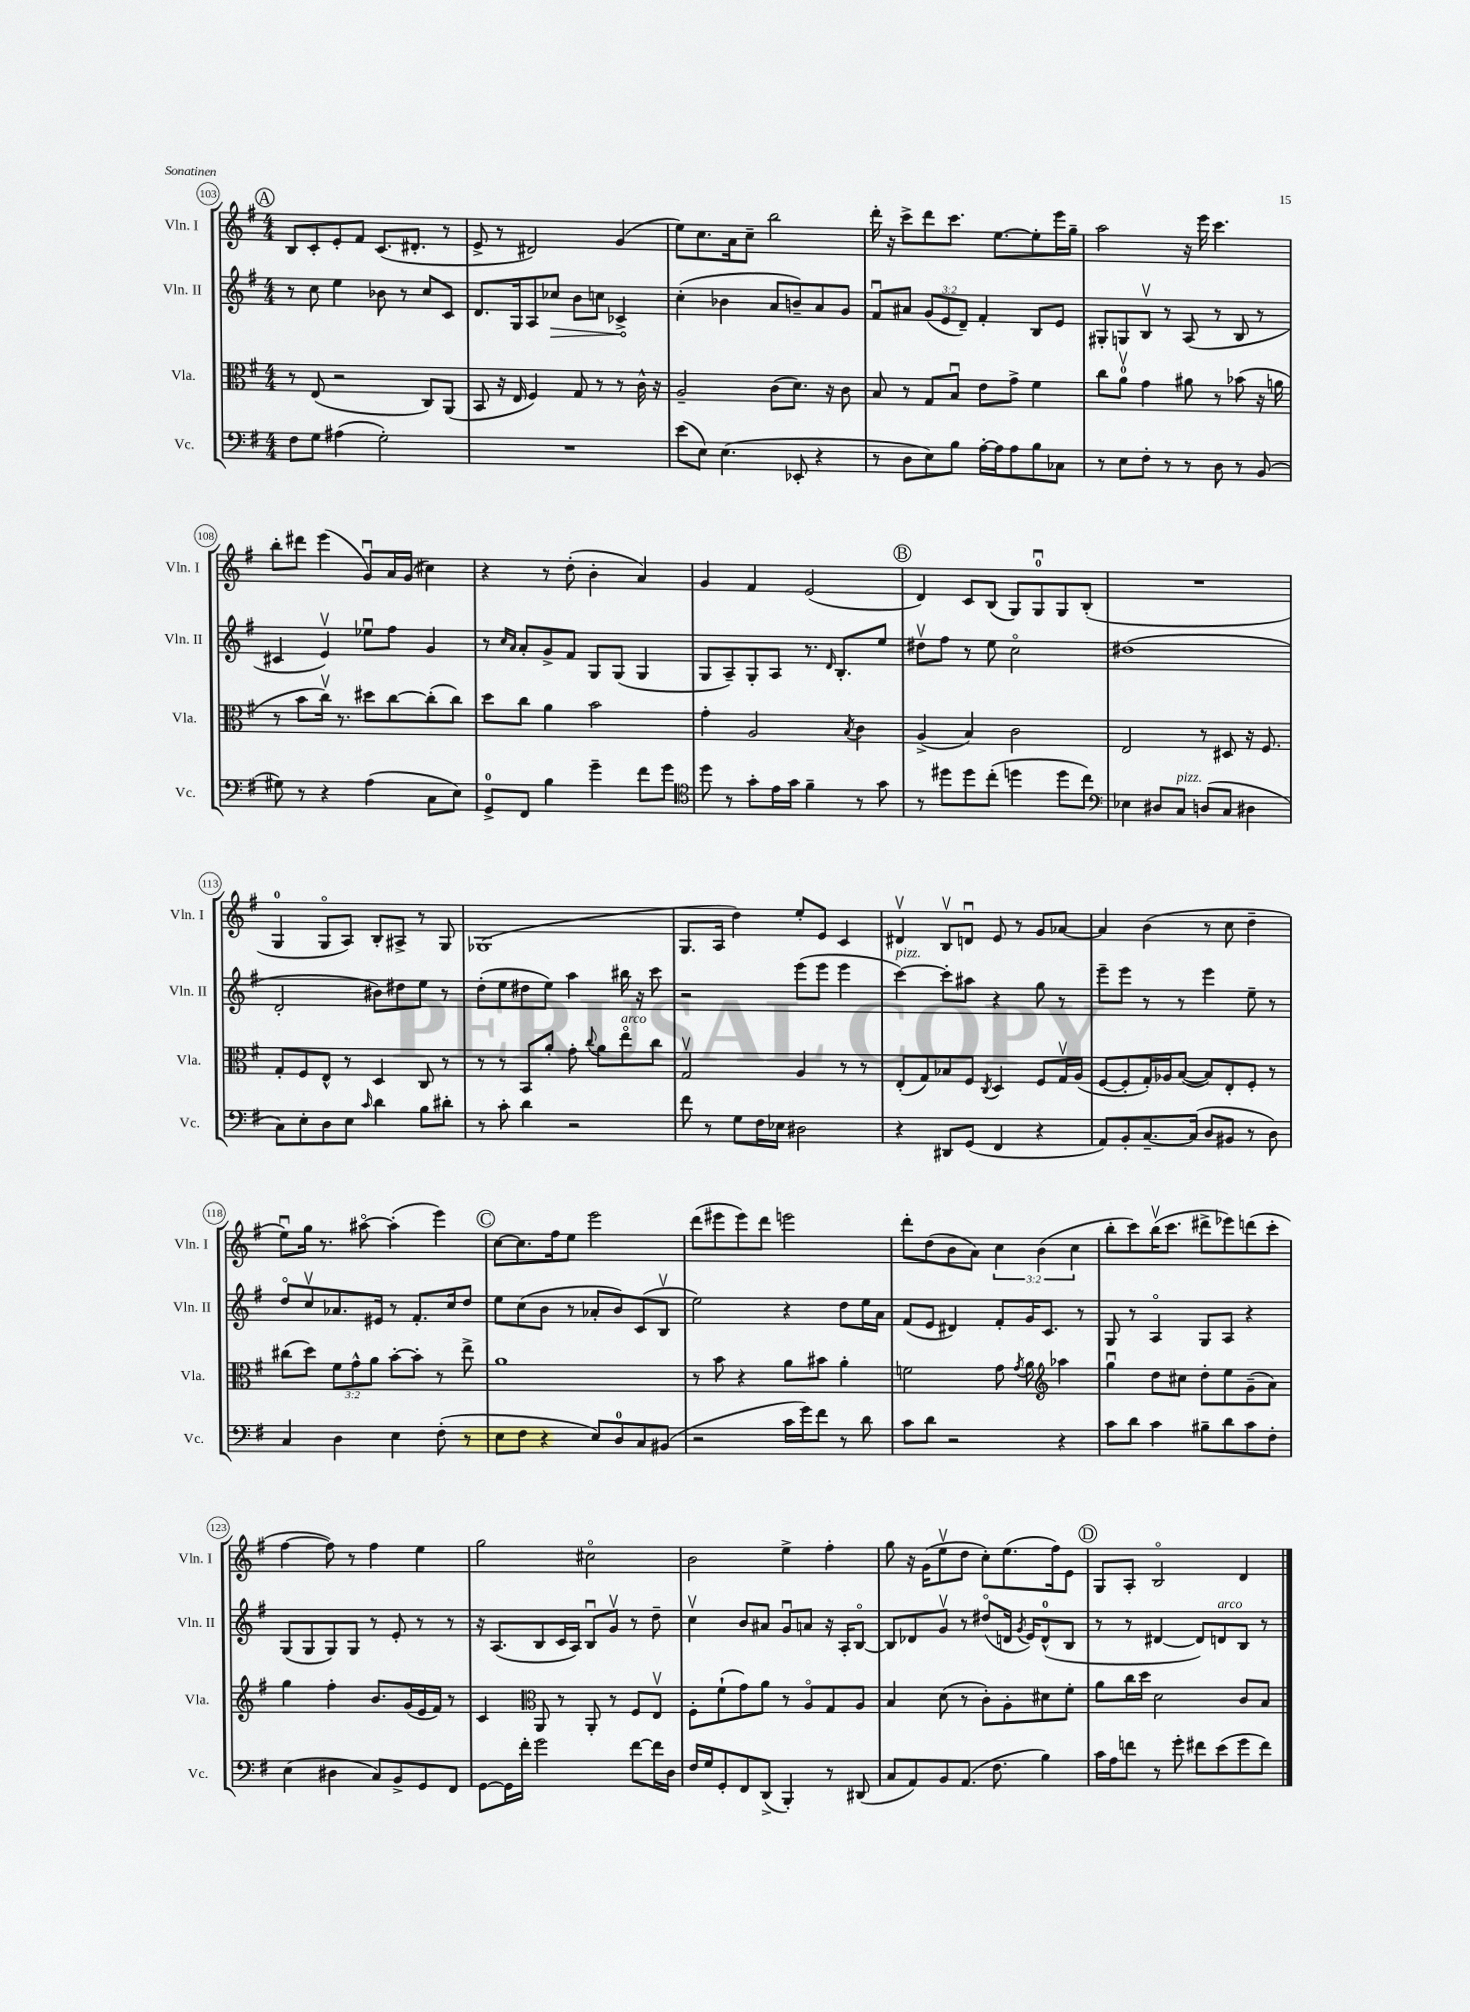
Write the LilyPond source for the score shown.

<<
\new StaffGroup <<
\new Staff = "s0" \with { instrumentName = "Vln. I" shortInstrumentName = "Vln. I" } {
    \clef treble \key g \major \numericTimeSignature \time 4/4 \override Staff.TupletNumber.text = #tuplet-number::calc-fraction-text
    \autoBeamOff \mark \markup { \circle "A" } b8[ c'8-. e'8-. fis'8] c'8.[( dis'8.]-. r8 |
    e'8-> r8 dis'2) g'4( |
    e''8[) c''8. a'16 c''8]-- b''2 |
    d'''16-. r16 c'''8[-> d'''8 c'''8.] e''8.[~ e''8-. e'''16 g''16]-- |
    a''2 r16 e'''16 c'''4. |
    b''8[-. dis'''8] e'''4( g'8[\downbow) a'16 g'16]( cis''4) |
    r4 r8 d''8-.( b'4-. a'4) |
    g'4 fis'4 e'2( |
    \mark \markup { \circle "B" } d'4) c'8[ b8]( g8[) g8-0\downbow g8 b8]-.( |
    R1 |
    g4-0 g8[\flageolet a8]) b8[-. ais8]-> r8 g8 |
    ges1( |
    g8.[ a16] d''4) e''8[-. e'8] c'4 |
    dis'4\upbow b8[\upbow d'8]\downbow e'8 r8 g'8[ aes'8]~ |
    aes'4 b'4( r8 c''8 d''4-- |
    e''8[\downbow) g''16] r8. ais''8~\flageolet ais''4-.( e'''4) |
    \mark \markup { \circle "C" } c''8[~ c''8. fis''16 e''8] e'''2 |
    d'''8[( eis'''8 eis'''8) d'''8] e'''2 |
    d'''8[-. d''8( b'8 a'8]) \tuplet 3/2 { c''4 b'4( c''4 } |
    b''8[-. c'''8) b''16\upbow( c'''8.] dis'''8[-> ees'''8) d'''8( c'''8]-. |
    fis''4~ fis''8) r8 fis''4 e''4 |
    g''2 cis''2\flageolet |
    b'2 e''4-> fis''4-. |
    g''8 r16 g'16[( e''8\upbow d''8] c''8[-.) e''8.( fis''16) e'8] |
    \mark \markup { \circle "D" } g8[ a8]-. b2\flageolet d'4 \bar "|." |
}
\new Staff = "s1" \with { instrumentName = "Vln. II" shortInstrumentName = "Vln. II" } {
    \clef treble \key g \major \numericTimeSignature \time 4/4 \override Staff.TupletNumber.text = #tuplet-number::calc-fraction-text
    \autoBeamOff \mark \markup { \circle "A" } r8 c''8 e''4 bes'8 r8 c''8[ c'8] |
    d'8.[ g16 a8 \once \override Hairpin.circled-tip = ##t ces''8]\> b'8[ c''8] ces'4->\! |
    c''4-.( bes'4 a'8[ b'8--) a'8 g'8] |
    fis'8[\downbow ais'8] \tuplet 3/2 { g'8[( e'8 d'8]--) } fis'4-. b8[ e'8] |
    gis8[-. g8 b8]\upbow r8 a8( r8 b8 r8 |
    cis'4 e'4\upbow) ees''8[\downbow fis''8] g'4 |
    r8 \grace { c''16[ a'16] } a'8[-. g'8-> fis'8] g8[ g8]( g4 |
    g8[ a8--) g8-. a8] r8. \grace { d'16 } b8.[-. e''8] |
    \mark \markup { \circle "B" } dis''8[\upbow fis''8] r8 e''8 c''2\flageolet |
    dis''1( |
    d'2-. bis'8[) dis''8 e''8] r8 |
    d''8[-.( e''8 dis''8 e''8]) a''4 bis''16 r16 c'''8 |
    r2 e'''8[( e'''8] e'''4 |
    c'''4~^\markup { \italic "pizz." }) c'''8[-. ais''8] r4 g''8 r8 |
    e'''8[-- e'''8] r8 r8 e'''4 e''8-- r8 |
    d''8[\flageolet c''8\upbow aes'8. eis'16] r8 fis'8.[-. c''16 d''8] |
    \mark \markup { \circle "C" } e''8[ c''8( b'8] r8 aes'8[-. b'8) c'8( b8]\upbow |
    e''2) r4 d''8[ e''16 a'16] |
    fis'8[( e'8] dis'4) fis'8[-. g'16 c'8.] r8 |
    g8 r8 a4\flageolet g8[ a8] r4 |
    g8[( g8 g8) g8] r8 e'8-. r8 r8 |
    r16 a8.[( b8 c'16 a16]) b8[\downbow g'8]\upbow r8 d''8-- |
    c''4\upbow b'8[ ais'8] g'8[\downbow a'8] r16 a16[-. b8]~\flageolet |
    b8[ des'8 g'8]\upbow r8 dis''8[\flageolet( d'16] \acciaccatura { g'8 } e'16[) d'8-0-^( b8] |
    \mark \markup { \circle "D" } r8 r8 dis'4~ dis'8[) d'8^\markup { \italic "arco" } b8] r8 \bar "|." |
}
\new Staff = "s2" \with { instrumentName = "Vla." shortInstrumentName = "Vla." } {
    \clef alto \key g \major \numericTimeSignature \time 4/4 \override Staff.TupletNumber.text = #tuplet-number::calc-fraction-text
    \autoBeamOff \mark \markup { \circle "A" } r8 e8( r2 c8[) a,8]( |
    b,8 r16 e16 fis4) g8 r8 r8 c'16-^ r16 |
    a2-- c'8[( d'8.]) r16 c'8 |
    b8 r8 g8[ b8]\downbow e'8[ g'8]-> fis'4 |
    c''8[ a'8]-0\upbow g'4 ais'8 r8 bes'8( r16 a'16 |
    r8 b'8[ c''16]\upbow) r8. dis''8[ c''8~ c''8-.( c''8]) |
    d''8[ c''8] a'4 b'2 |
    g'4-. a2 \acciaccatura { b8 } c'4 |
    \mark \markup { \circle "B" } a4->( b4) c'2 |
    e2 r8 dis8 r16 fis8. |
    g8[-. fis8 e8]-^ r8 d4 c8 r8 |
    r8 r8 b,8[ a'8]-. g'8-. \appoggiatura { c''8 } a'8[ e''8\flageolet^\markup { \italic "arco" } c''8] |
    g2\upbow a4 r8 r8 |
    e8[-.( g8) bes8 fis8] \acciaccatura { c8 } d4 fis8[ g16\upbow a16]( |
    fis8[~ fis8-. g16-.) aes16 b8]~( b8[) e8-. fis8]-. r8 |
    cis''8[( d''8]) \tuplet 3/2 { fis'8[ g'8-^ a'8] } b'8[~-. b'8]-. r8 e''8-> |
    \mark \markup { \circle "C" } a'1 |
    r8 b'8 r4 a'8[ bis'8] a'4-. |
    f'2 g'8 \acciaccatura { g'8 } a'8 \clef treble aes''4 |
    g''4\downbow d''8[ cis''8] d''8[-. e''8 g'8--( a'8]) |
    g''4 fis''4-. b'8.[ g'16( e'16 fis'16]) r8 |
    c'4 \clef alto a,8 r8 a,8-. r8 fis8[ e8]\upbow |
    fis8[-. fis'8-!( g'8) a'8] r8 a8[\flageolet g8 a8] |
    b4 d'8( r8 c'8[-.) a8-. dis'8 fis'8]-. |
    \mark \markup { \circle "D" } a'8[ c''16 d''16] d'2 c'8[ b8] \bar "|." |
}
\new Staff = "s3" \with { instrumentName = "Vc." shortInstrumentName = "Vc." } {
    \clef bass \key g \major \numericTimeSignature \time 4/4
    \autoBeamOff \mark \markup { \circle "A" } fis8[ g8] ais4( g2-.) |
    R1 |
    e'8[( e8]) e4.( ees,8-. r4 |
    r8 d8[ e8) b8] a16[~-. a16 a8 b8 ces8] |
    r8 e8[ fis8]-. r8 r8 d8 r8 b,8( |
    gis8) r8 r4 a4( c8[ e8]) |
    g,8[-0-> fis,8] b4 g'4-- fis'8[ g'8] |
    \clef tenor d''8 r8 g'8[-. e'16 g'16] fis'4-- r8 g'8 |
    \mark \markup { \circle "B" } r8 dis''8[ dis''8 c''8]-.( d''4 d''8[ c''8]) |
    \clef bass ees4 dis8[ c8]^\markup { \italic "pizz." } d8[( c8] dis4 |
    c8[) e8-. d8 e8] \grace { c'16 } d'4 b8[ dis'8]-. |
    r8 c'8-. d'4 r2 |
    fis'8 r8 g8[ fis16 ees16] dis2 |
    r4 dis,8[ g,8]( fis,4 r4 |
    a,8[) b,8-. c8.~-- c16]( d8[ bis,8] r8 d8) |
    c4 d4 e4 fis8-.( r8 |
    \mark \markup { \circle "C" } e8[ fis8] r4 e8[) d8-0 c8 bis,8]( |
    r2 c'16[ g'16) fis'8] r8 d'8 |
    c'8[ d'8] r2 r4 |
    c'8[ d'8] c'4 bis8[-- d'8 c'8 fis8]-. |
    e4( dis4 c8[) b,8-> g,8 fis,8] |
    g,8[~ g,16 fis'16]-. g'2 fis'8[~ fis'16 d16] |
    fis16[ g16 g,8-. fis,8 d,8]->( b,,4-.) r8 dis,8( |
    c8[ a,8) b,8 a,8.]( fis8. b4) |
    \mark \markup { \circle "D" } c'16[ a16 f'8] r8 g'8-. fis'8[ e'8( g'8 fis'8]) \bar "|." |
}
>>
>>
\layout { \context { \Score currentBarNumber = #103 \override BarNumber.stencil = #(make-stencil-circler 0.1 0.3 ly:text-interface::print) } }
